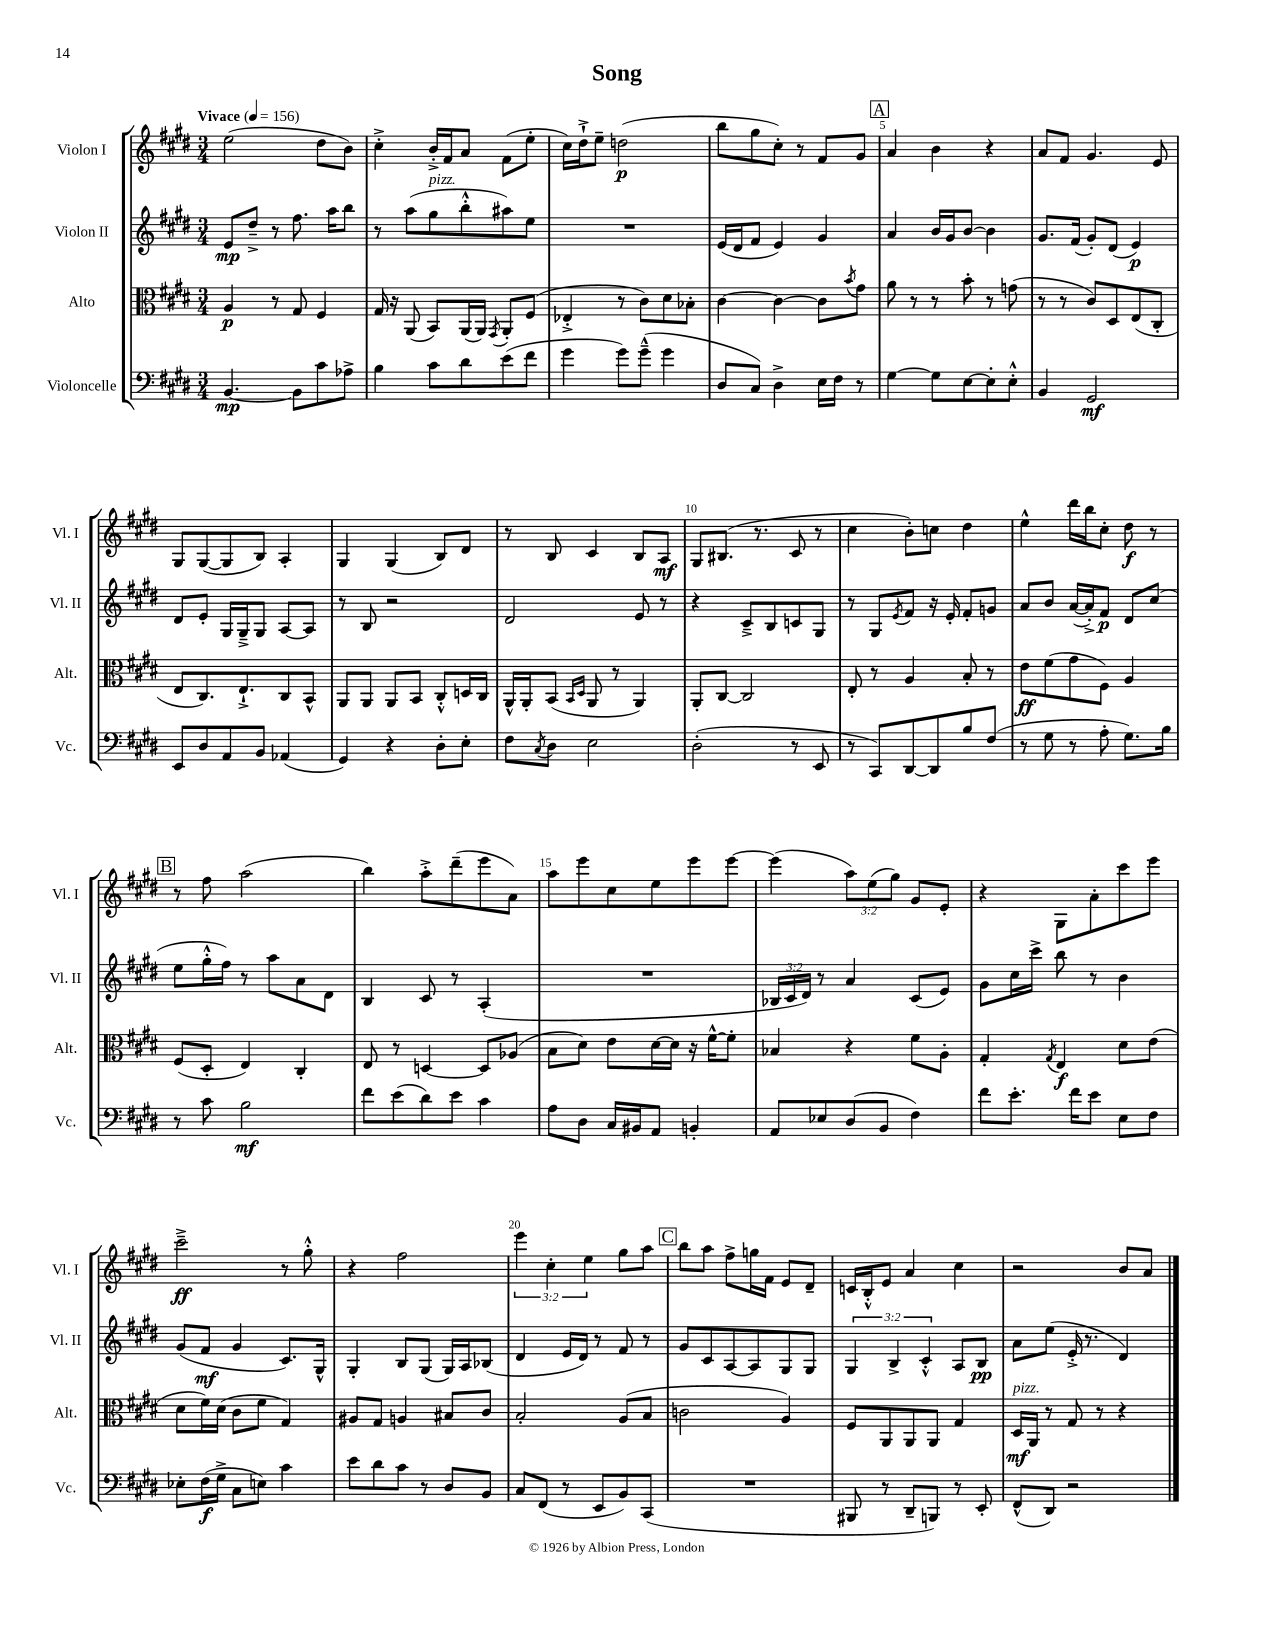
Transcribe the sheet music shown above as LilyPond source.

\header { title = "Song" }
<<
\new StaffGroup <<
\new Staff = "s0" \with { instrumentName = "Violon I" shortInstrumentName = "Vl. I" } {
    \clef treble \key e \major \numericTimeSignature \time 3/4 \override Staff.TupletNumber.text = #tuplet-number::calc-fraction-text \tempo "Vivace" 4 = 156
    e''2( dis''8 b'8) |
    cis''4-.-> b'16-.-> fis'16 a'8 fis'8( e''8-. |
    cis''16) dis''16-!-> e''8-- d''2\p( |
    b''8 gis''8 cis''8-.) r8 fis'8 gis'8 |
    \mark \markup { \box "A" } a'4 b'4 r4 |
    a'8 fis'8 gis'4. e'8 |
    gis8 gis8~( gis8 b8) a4-. |
    gis4 gis4( b8) dis'8 |
    r8 b8 cis'4 b8 a8\mf |
    gis8 bis8.( r8. cis'8 r8 |
    cis''4 b'8-.) c''8 dis''4 |
    e''4-^ dis'''16 b''16 cis''8-. dis''8\f r8 |
    \mark \markup { \box "B" } r8 fis''8 a''2( |
    b''4) a''8-.-> dis'''8--( e'''8 a'8) |
    a''8 e'''8 cis''8 e''8 e'''8 e'''8~ |
    e'''4( \tuplet 3/2 { a''8) e''8( gis''8) } gis'8 e'8-. |
    r4 gis8 a'8-. cis'''8 e'''8 |
    cis'''2--->\ff r8 gis''8-.-^ |
    r4 fis''2 |
    \tuplet 3/2 { e'''4 cis''4-. e''4 } gis''8 a''8 |
    \mark \markup { \box "C" } b''8 a''8 fis''8-> g''16 fis'16 e'8 dis'8-- |
    c'16 b16-.-^ e'8 a'4 cis''4 |
    r2 b'8 a'8 \bar "|." |
}
\new Staff = "s1" \with { instrumentName = "Violon II" shortInstrumentName = "Vl. II" } {
    \clef treble \key e \major \numericTimeSignature \time 3/4 \override Staff.TupletNumber.text = #tuplet-number::calc-fraction-text
    e'8\mp dis''8---> r8 fis''8. a''16 b''8 |
    r8 a''8( gis''8^\markup { \italic "pizz." } b''8-.-^ ais''8) e''8 |
    R2. |
    e'16( dis'16 fis'8 e'4) gis'4 |
    \mark \markup { \box "A" } a'4 b'16 gis'16 b'8~ b'4 |
    gis'8. fis'16( gis'8-.) dis'8( e'4\p) |
    dis'8 e'8-. gis16 gis16---> gis8 a8~ a8 |
    r8 b8 r2 |
    dis'2 e'8 r8 |
    r4 cis'8---> b8 c'8 gis8 |
    r8 gis8 \acciaccatura { e'8 } fis'8 r16 e'16-. fis'8-. g'8 |
    a'8 b'8 a'16~( a'16-.->) fis'8\p dis'8 cis''8( |
    \mark \markup { \box "B" } e''8 gis''16-.-^ fis''16) r8 a''8 a'8 dis'8 |
    b4 cis'8 r8 a4-.( |
    R2. |
    \tuplet 3/2 { bes16 cis'16 dis'16) } r8 a'4 cis'8( e'8) |
    gis'8 cis''16 cis'''16-> b''8 r8 b'4 |
    gis'8( fis'8\mf gis'4 cis'8.) gis16-^ |
    gis4-. b8 gis8( gis16) a16 bes8( |
    dis'4 e'16 dis'16) r8 fis'8 r8 |
    \mark \markup { \box "C" } gis'8 cis'8 a8~ a8 gis8 gis8 |
    \tuplet 3/2 { gis4 b4-> cis'4-.-^ } a8 b8\pp |
    a'8 e''8( e'16-.-> r8. dis'4) \bar "|." |
}
\new Staff = "s2" \with { instrumentName = "Alto" shortInstrumentName = "Alt." } {
    \clef alto \key e \major \numericTimeSignature \time 3/4
    a4\p r8 gis8 fis4 |
    gis16 r16 a,8( b,8) a,16( a,16) \acciaccatura { gis,8 } a,8-. fis8( |
    ees4-.-> r8 cis'8) dis'8 bes8-. |
    cis'4~ cis'4~ cis'8 \acciaccatura { b'8 } gis'8 |
    \mark \markup { \box "A" } a'8 r8 r8 b'8-. r8 g'8( |
    r8 r8 cis'8) dis8 e8( cis8-. |
    e8 cis8.) e8.-!-> cis8 b,8-^ |
    a,8 a,8 a,8 b,8 cis8-.-^ d16 cis16 |
    a,16-^ a,16-. b,8( \grace { b,16 dis16 } a,8 r8 a,4) |
    a,8-. cis8~ cis2 |
    e8-. r8 a4 b8-. r8 |
    e'8\ff fis'8( gis'8 fis8) a4 |
    \mark \markup { \box "B" } fis8( dis8-. e4) cis4-. |
    e8 r8 d4~ d8 aes8( |
    b8 dis'8) e'8 dis'16~ dis'16 r16 fis'16~-^ fis'8-. |
    bes4 r4 fis'8 a8-. |
    gis4-. \acciaccatura { gis8 } e4\f dis'8 e'8( |
    dis'8 fis'16) dis'16( cis'8 fis'8 gis4) |
    ais8 gis8 a4 bis8 cis'8 |
    b2-. a8( b8 |
    \mark \markup { \box "C" } c'2 a4) |
    fis8 a,8 a,8 a,8 gis4 |
    dis16\mf^\markup { \italic "pizz." } a,16 r8 gis8 r8 r4 \bar "|." |
}
\new Staff = "s3" \with { instrumentName = "Violoncelle" shortInstrumentName = "Vc." } {
    \clef bass \key e \major \numericTimeSignature \time 3/4
    b,4.~\mp b,8 cis'8 aes8-> |
    b4 cis'8 dis'8 e'8( fis'8 |
    gis'4 gis'8) gis'8---^( gis'4 |
    dis8 cis8) dis4-> e16 fis16 r8 |
    \mark \markup { \box "A" } gis4~ gis8 e8~ e8-. e8-.-^ |
    b,4 gis,2\mf |
    e,8 dis8 a,8 b,8 aes,4( |
    gis,4) r4 dis8-. e8-. |
    fis8 \acciaccatura { cis8 } dis8 e2 |
    dis2-.( r8 e,8 |
    r8 cis,8) dis,8~ dis,8 b8 fis8( |
    r8 gis8 r8 a8-. gis8.) b16 |
    \mark \markup { \box "B" } r8 cis'8 b2\mf |
    fis'8 e'8( dis'8) e'8 cis'4 |
    a8 dis8 cis16 bis,16 a,8 b,4-. |
    a,8 ees8 dis8( b,8 fis4) |
    fis'8 e'8.-. fis'16 e'8 e8 fis8 |
    ees8-. fis16\f( gis16-> cis8 e8) cis'4 |
    e'8 dis'8 cis'8 r8 dis8 b,8 |
    cis8 fis,8( r8 e,8 b,8) cis,8( |
    \mark \markup { \box "C" } R2. |
    bis,,8 r8 dis,8-- b,,8) r8 e,8-. |
    fis,8-^( dis,8) r2 \bar "|." |
}
>>
>>
\layout { \context { \Score \override BarNumber.break-visibility = ##(#f #t #t) barNumberVisibility = #(every-nth-bar-number-visible 5) } }
